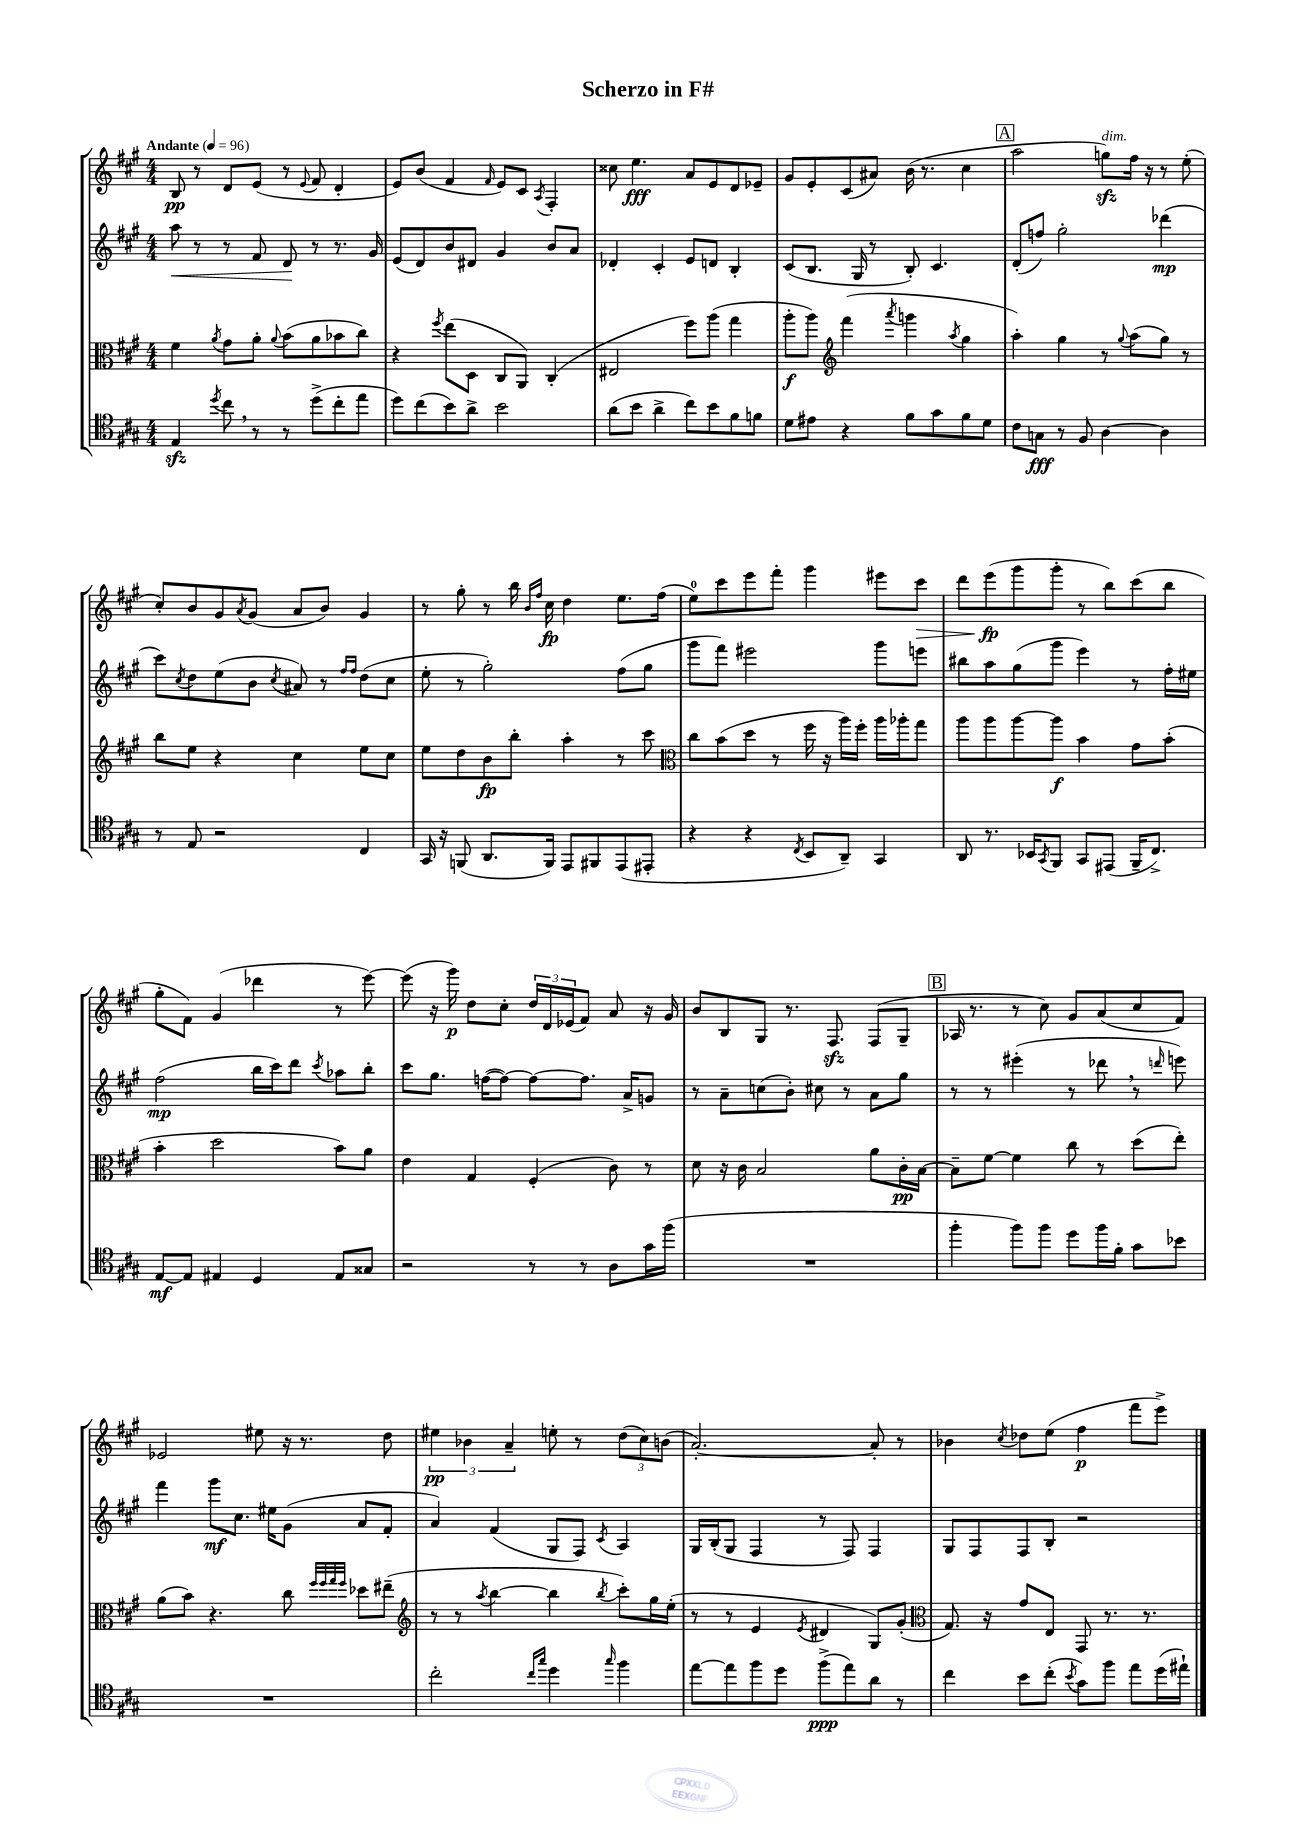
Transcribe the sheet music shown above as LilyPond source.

\header { title = "Scherzo in F#" }
<<
\new StaffGroup <<
\new Staff = "s0" {
    \clef treble \key a \major \numericTimeSignature \time 4/4 \tempo "Andante" 4 = 96
    b8\pp r8 d'8 e'8( r8 \appoggiatura { e'8 } fis'8 d'4-. |
    e'8) b'8( fis'4 \grace { fis'16 } e'8) cis'8 \acciaccatura { a8 } fis4-. |
    cisis''8 e''4.\fff a'8 e'8 d'8 ees'8-- |
    gis'8 e'8-. cis'8( ais'8) b'16( r8. cis''4 |
    \mark \markup { \box "A" } a''2 g''8\sfz^\markup { \italic "dim." }) fis''16 r16 r8 e''8-.( |
    cis''8-.) b'8 gis'8 \acciaccatura { a'8 } gis'8( a'8 b'8) gis'4 |
    r8 gis''8-. r8 b''16 \grace { b'16 fis''16 } cis''16\fp d''4 e''8. fis''16( |
    e''8-0) cis'''8 e'''8 fis'''8-. gis'''4 eis'''8 cis'''8\> |
    d'''8 e'''8\fp\!( gis'''8 gis'''8-. r8 b''8) cis'''8( b''8 |
    gis''8-. fis'8) gis'4( des'''4 r8 e'''8~) |
    e'''8( r16 gis'''16\p) d''8 cis''8-. \tuplet 3/2 { d''16 d'16 ees'16( } fis'8) a'8 r16 gis'16 |
    b'8 b8 gis8 r8. fis8.\sfz fis8( gis8-- |
    \mark \markup { \box "B" } aes16 r8. r8 cis''8) gis'8 a'8( cis''8 fis'8) |
    ees'2 eis''8 r16 r8. d''8 |
    \tuplet 3/2 { eis''4\pp bes'4 a'4-- } e''8-. r8 \tuplet 3/2 { d''8( cis''8) b'8( } |
    a'2.~-.) a'8-. r8 |
    bes'4 \acciaccatura { cis''8 } des''8 e''8( fis''4\p fis'''8 e'''8->) \bar "|." |
}
\new Staff = "s1" {
    \clef treble \key a \major \numericTimeSignature \time 4/4
    a''8\< r8 r8 fis'8 d'8\! r8 r8. gis'16 |
    e'8( d'8) b'8 dis'8 gis'4 b'8 a'8 |
    des'4-. cis'4-. e'8 d'8 b4-. |
    cis'8( b8. gis16 r8 b8-.) cis'4. |
    \mark \markup { \box "A" } d'8-.( f''8) gis''2-. des'''4\mp( |
    cis'''8) \acciaccatura { cis''8 } d''8 e''8( b'8 \acciaccatura { cis''8 } ais'8) r8 \grace { fis''16 fis''16 } d''8( cis''8 |
    e''8-. r8 gis''2-.) fis''8( gis''8 |
    gis'''8 fis'''8) eis'''2 gis'''8 e'''8 |
    bis''8 a''8 gis''8( gis'''8 e'''4) r8 fis''16-. eis''16 |
    fis''2\mp( b''16 cis'''16) d'''8 \acciaccatura { cis'''8 } aes''8 b''8-. |
    cis'''8 gis''8. f''16~( f''8~) f''8~ f''8. a'16-> g'8 |
    r8 a'8-- c''8( b'8-.) cis''8 r8 a'8 gis''8 |
    \mark \markup { \box "B" } r8 r8 eis'''4-.( r8 des'''8 \breathe r8 \grace { d'''16 } e'''8) |
    fis'''4 gis'''8\mf cis''8. eis''16 gis'8( a'8 fis'8-. |
    a'4) fis'4( gis8 fis8) \acciaccatura { cis'8 } a4 |
    gis16 b16-.( gis8 fis4 r8 fis8) fis4 |
    gis8 fis8 fis8 b8-. r2 \bar "|." |
}
\new Staff = "s2" {
    \clef alto \key a \major \numericTimeSignature \time 4/4
    fis'4 \acciaccatura { a'8 } gis'8 a'8-. \appoggiatura { a'8 } b'8( a'8 bes'8 cis''8) |
    r4 \acciaccatura { fis''8 } e''8( d8 cis8 a,8) cis4-.( |
    eis2 fis''8) a''8( gis''4 |
    a''8-.\f a''8) \clef treble fis'''4( \acciaccatura { a'''8 } g'''4 \acciaccatura { a''8 } gis''4 |
    \mark \markup { \box "A" } a''4-.) gis''4 r8 \appoggiatura { gis''8 } a''8( gis''8) r8 |
    b''8 e''8 r4 cis''4 e''8 cis''8 |
    e''8 d''8 b'8\fp b''8-. a''4-. r8 cis'''8 |
    \clef alto cis''8 b'8( d''8 r8 fis''16 r16 a''16) fis''16-. a''16 aes''16-. gis''8 |
    a''8 a''8 a''8~ a''8\f b'4 gis'8 b'8-.( |
    b'4-. d''2 b'8) a'8 |
    e'4 gis4 fis4-.( cis'8) r8 |
    d'8 r16 cis'16 b2 a'8 cis'16-.\pp b16~ |
    \mark \markup { \box "B" } b8-- fis'8~ fis'4 cis''8 r8 d''8( e''8-.) |
    a'8( b'8) r4. cis''8 \grace { fis''32 fis''32 gis''32 fis''32 } des''8 eis''8--( |
    \clef treble r8 r8 \acciaccatura { a''8 } b''4~ b''4 \acciaccatura { b''8 } cis'''8-.) gis''16 e''16-.( |
    r8 r8 e'4 \acciaccatura { e'8 } dis'4 gis8) gis'8-.( |
    \clef alto gis8.) r16 gis'8 e8 gis,8 r8. r8. \bar "|." |
}
\new Staff = "s3" {
    \clef tenor \key a \major \numericTimeSignature \time 4/4
    e4\sfz \acciaccatura { d''8 } cis''8 \breathe r8 r8 d''8->( cis''8-. e''8 |
    d''8) cis''8( b'8) a'8-> b'2 |
    a'8( b'8 a'4-> cis''8) b'8 fis'8 f'8 |
    d'8 eis'8 r4 fis'8 gis'8 fis'8 d'8 |
    \mark \markup { \box "A" } cis'8 g8\fff r8 fis8 a4~ a4 |
    r8 e8 r2 cis4 |
    gis,16 r16 f,8( a,8. f,16) e,8 fis,8 e,8( eis,8-. |
    r4 r4 \acciaccatura { cis8 } b,8 a,8--) gis,4 |
    a,8 r8. bes,16 \acciaccatura { gis,8 } fis,8 gis,8 eis,8( fis,16-- cis8.->) |
    e8~\mf e8 eis4 d4 eis8 gisis8 |
    r2 r8 r8 a8 gis'16 fis''16( |
    R1 |
    \mark \markup { \box "B" } fis''4-. fis''8) fis''8 d''8 fis''16 fis'16-. gis'8 bes'8 |
    R1 |
    cis''2-. \grace { cis''16 gis''16 } d''4 \grace { gis''16 } fis''4 |
    e''8~ e''8 fis''8 d''8 fis''8->\ppp( e''8) a'8 r8 |
    cis''4 b'8 cis''8-.( \acciaccatura { b'8 } gis'8) fis''8 e''8 d''16( eis''16-!) \bar "|." |
}
>>
>>
\layout { \context { \Score \remove "Bar_number_engraver" } }
